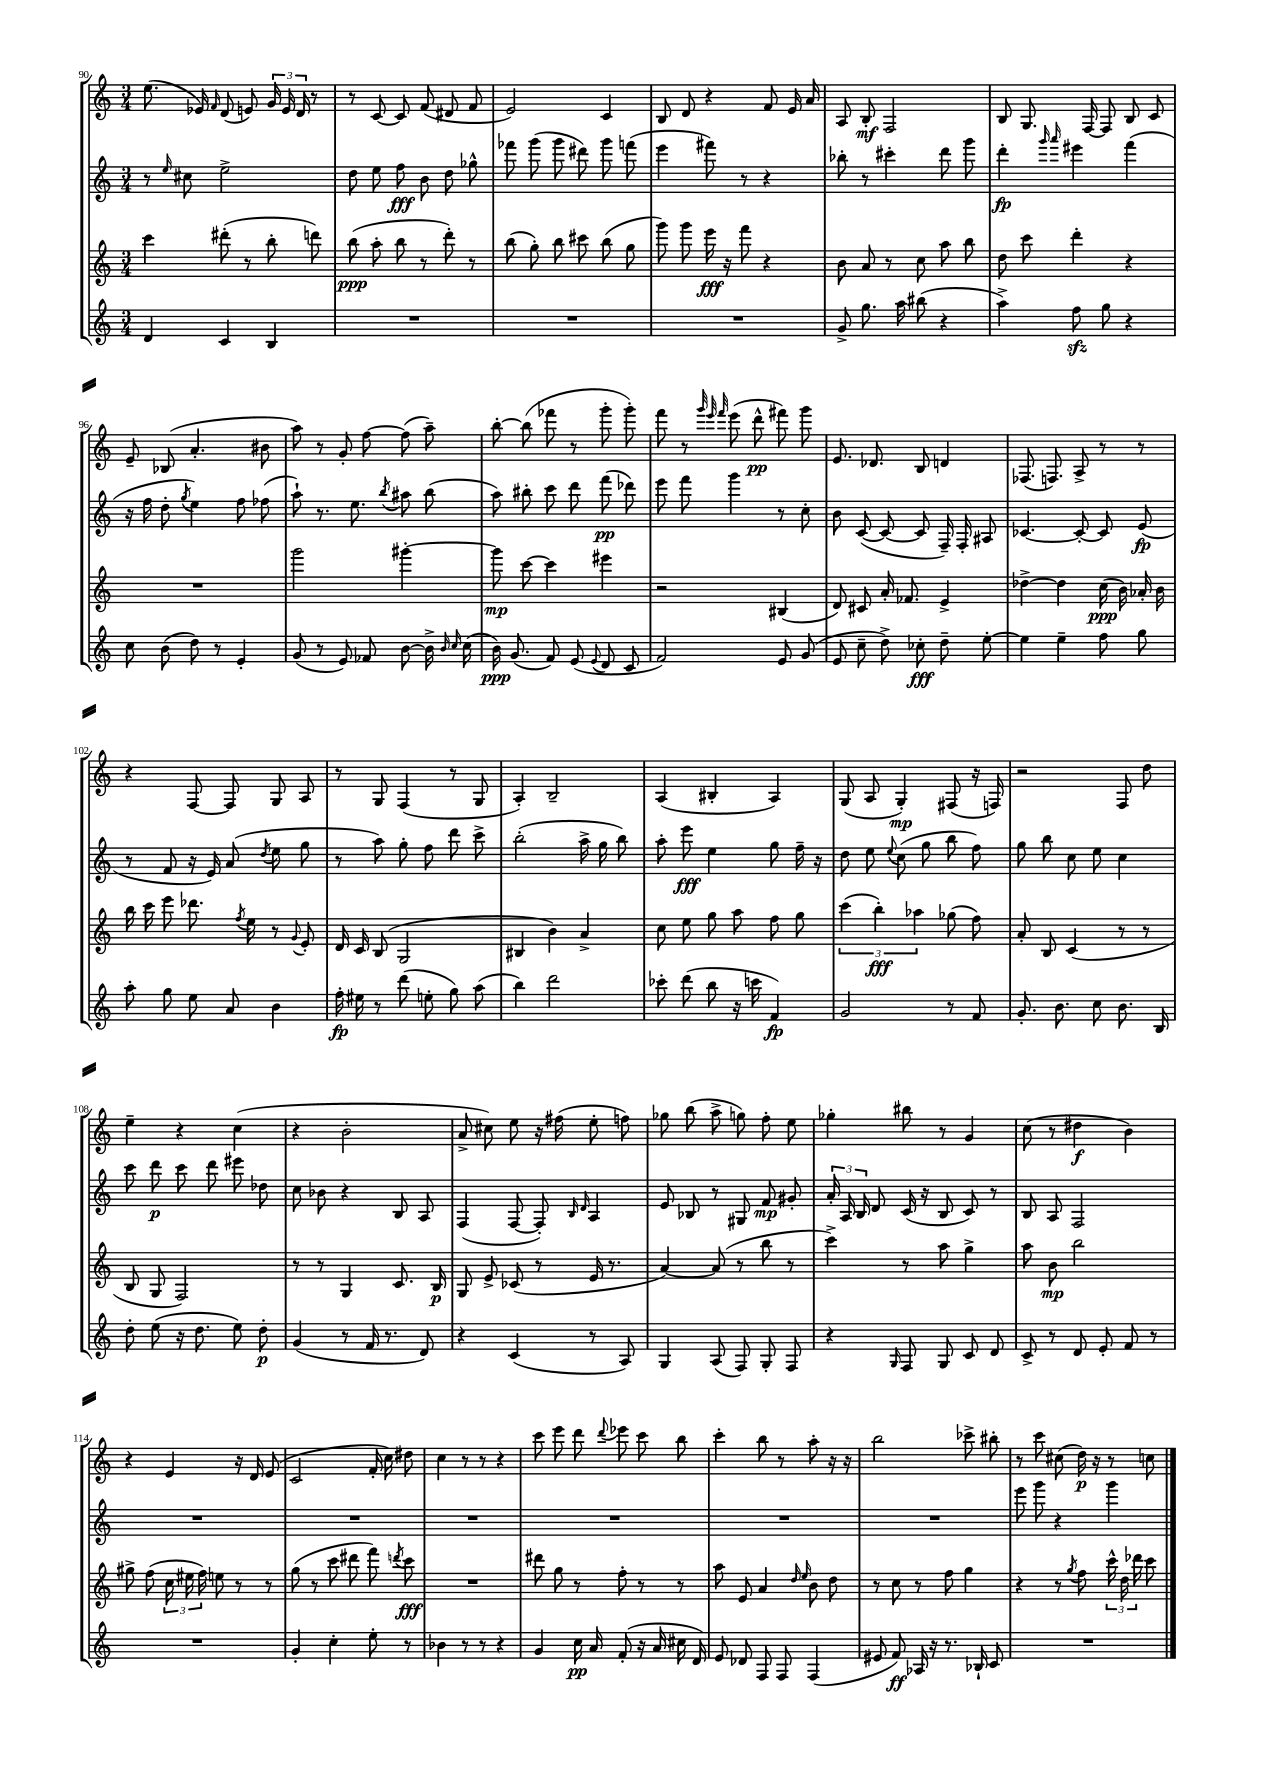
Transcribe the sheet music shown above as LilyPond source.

<<
\new StaffGroup <<
\new Staff = "s0" {
    \clef treble \key c \major \numericTimeSignature \time 3/4
    \autoBeamOff e''8.( ees'16) \grace { f'16 } d'8( e'8) \tuplet 3/2 { g'16 e'16 d'16 } r8 |
    r8 c'8~ c'8 f'8( dis'8 f'8 |
    e'2) c'4 |
    b8 d'8 r4 f'8 e'16 a'16 |
    a8 b8-.\mf f2 |
    b8 g8. f16~ f8 b8 c'8 |
    e'8-- bes8( a'4.-. bis'8 |
    a''8) r8 g'8-. f''8~ f''8( a''8--) |
    b''8~-. b''8( fes'''8 r8 g'''8-. g'''8-.) |
    f'''8 r8 \grace { g'''32 e'''32 f'''32 } e'''8( d'''8-^\pp fis'''8) g'''8 |
    e'8. des'8. b8 d'4 |
    fes8.( f8.) a8-> r8 r8 |
    r4 f8~ f8 g8 a8 |
    r8 g8 f4( r8 g8 |
    a4-.) b2-- |
    a4( bis4-. a4) |
    g8( a8 g4-.\mp) fis8( r16 f16) |
    r2 f8 d''8 |
    e''4-- r4 c''4( |
    r4 b'2-. |
    a'8-> cis''8) e''8 r16 fis''16( e''8-. f''8) |
    ges''8 b''8( a''8-> g''8) f''8-. e''8 |
    ges''4-. bis''8 r8 g'4 |
    c''8( r8 dis''4\f b'4) |
    r4 e'4 r16 d'16 e'8( |
    c'2 f'16-. c''16) dis''8 |
    c''4 r8 r8 r4 |
    c'''8 e'''8 d'''8 \appoggiatura { d'''8 } ees'''8 c'''8 b''8 |
    c'''4-. b''8 r8 a''8-. r16 r16 |
    b''2 ces'''8-> bis''8-. |
    r8 c'''8 cis''8( d''16\p) r16 r8 c''8 \bar "|." |
}
\new Staff = "s1" {
    \clef treble \key c \major \numericTimeSignature \time 3/4
    \autoBeamOff r8 \grace { e''16 } cis''8 e''2-> |
    d''8 e''8 f''8\fff b'8 d''8 ges''8-^ |
    fes'''8 g'''8( g'''8 dis'''8) g'''8 f'''8( |
    e'''4 fis'''8) r8 r4 |
    bes''8-. r8 cis'''4-. d'''8 g'''8 |
    d'''4-.\fp \grace { g'''16 a'''16 } eis'''4 f'''4( |
    r16 f''16 d''8-. \acciaccatura { g''8 } e''4) f''8 fes''8( |
    a''8-!) r8. e''8. \acciaccatura { b''8 } ais''8 b''8( |
    a''8) bis''8-. c'''8 d'''8 f'''8\pp( des'''8) |
    e'''8 f'''8 g'''4 r8 c''8-. |
    b'8 c'8~( c'8~ c'8 f16--) f16-. ais8 |
    ces'4.~ ces'8~-. ces'8 e'8\fp( |
    r8 f'8 r16 e'16) a'8( \acciaccatura { d''8 } e''8 g''8 |
    r8 a''8) g''8-. f''8 d'''8 c'''8-> |
    b''2-.( a''16-> g''16 b''8) |
    a''8-. e'''8\fff e''4 g''8 f''16-- r16 |
    d''8 e''8 \appoggiatura { e''8 } c''8( g''8 b''8 f''8) |
    g''8 b''8 c''8 e''8 c''4 |
    c'''8 d'''8\p c'''8 d'''8 eis'''8 des''8 |
    c''8 bes'8 r4 b8 a8 |
    f4( f8~ f8-.) \grace { b16 d'16 } a4 |
    e'8 bes8 r8 gis8 f'8\mp gis'8-. |
    \tuplet 3/2 { a'16-. a16 b16 } d'8 c'16( r16 b8 c'8) r8 |
    b8 a8 f2 |
    R2. |
    R2. |
    R2. |
    R2. |
    R2. |
    R2. |
    e'''8 g'''8 r4 g'''4 \bar "|." |
}
\new Staff = "s2" {
    \clef treble \key c \major \numericTimeSignature \time 3/4
    \autoBeamOff c'''4 dis'''8-.( r8 b''8-. d'''8) |
    b''8\ppp( a''8-. b''8 r8 d'''8-.) r8 |
    b''8( g''8-.) b''8 cis'''8 b''8( g''8 |
    g'''8) g'''8 e'''16\fff r16 f'''8 r4 |
    b'8 a'8 r8 c''8 a''8 b''8 |
    d''8 c'''8 d'''4-. r4 |
    R2. |
    g'''2 gis'''4~-. |
    gis'''8\mp c'''8~ c'''4 eis'''4 |
    r2 bis4( |
    d'8) cis'8 a'16-. fes'8. e'4-> |
    des''4~-> des''4 c''16\ppp( b'16) aes'16-. b'16 |
    b''16 c'''16 e'''8 des'''8. \acciaccatura { f''8 } e''16 r8 \appoggiatura { g'8 } e'8-. |
    d'16 c'16 b8( g2 |
    bis4 b'4) a'4-> |
    c''8 e''8 g''8 a''8 f''8 g''8 |
    \tuplet 3/2 { c'''4( b''4-.\fff) aes''4 } ges''8( f''8) |
    a'8-. b8 c'4( r8 r8 |
    b8 g8 f2) |
    r8 r8 g4 c'8. b16\p |
    g8 e'8-> ces'8( r8 e'16 r8. |
    a'4~) a'8( r8 b''8 r8 |
    c'''4->) r8 a''8 g''4-> |
    a''8 b'8\mp b''2 |
    gis''8-> f''8( \tuplet 3/2 { c''16 eis''16 f''16) } e''8 r8 r8 |
    g''8( r8 c'''8 dis'''8 f'''8) \acciaccatura { d'''8 } c'''8\fff |
    R2. |
    dis'''8 g''8 r8 f''8-. r8 r8 |
    a''8 e'8 a'4 \grace { d''16 e''16 } b'8 d''8 |
    r8 c''8 r8 f''8 g''4 |
    r4 r8 \acciaccatura { g''8 } f''8 \tuplet 3/2 { c'''16-^ d''16 des'''16 } c'''8 \bar "|." |
}
\new Staff = "s3" {
    \clef treble \key c \major \numericTimeSignature \time 3/4
    \autoBeamOff d'4 c'4 b4 |
    R2. |
    R2. |
    R2. |
    g'8-> g''8. a''16 bis''8( r4 |
    a''4->) f''8\sfz g''8 r4 |
    c''8 b'8( d''8) r8 e'4-. |
    g'8( r8 e'8) fes'8 b'8~ b'16-> \grace { b'16 c''16 } c''16( |
    b'16\ppp) g'8.( f'8) e'8( \appoggiatura { e'8 } d'8 c'8 |
    f'2) e'8 g'8( |
    e'8 c''8-- d''8->) ces''8-.\fff d''8-- e''8~-. |
    e''4 e''4-- f''8 g''8 |
    a''8-. g''8 e''8 a'8 b'4 |
    f''16-.\fp eis''16 r8 d'''8( e''8-. g''8) a''8( |
    b''4) d'''2 |
    ces'''8-. d'''8( b''8 r16 c'''16 f'4\fp) |
    g'2 r8 f'8 |
    g'8.-. b'8. c''8 b'8. b16 |
    d''8-. e''8( r16 d''8. e''8) d''8-.\p |
    g'4( r8 f'16 r8. d'8) |
    r4 c'4( r8 a8) |
    g4 a8( f8) g8-. f8 |
    r4 \grace { g16 } f8 g8 c'8 d'8 |
    c'8-> r8 d'8 e'8-. f'8 r8 |
    R2. |
    g'4-. c''4-. e''8-. r8 |
    bes'4 r8 r8 r4 |
    g'4 c''16\pp a'16 f'8-.( r16 a'16 cis''16 d'16) |
    e'8 des'8 f8 f8 f4( |
    eis'8 f'8\ff) aes16 r16 r8. bes16-! c'8 |
    R2. \bar "|." |
}
>>
>>
\layout { \context { \Score currentBarNumber = #90 } }
